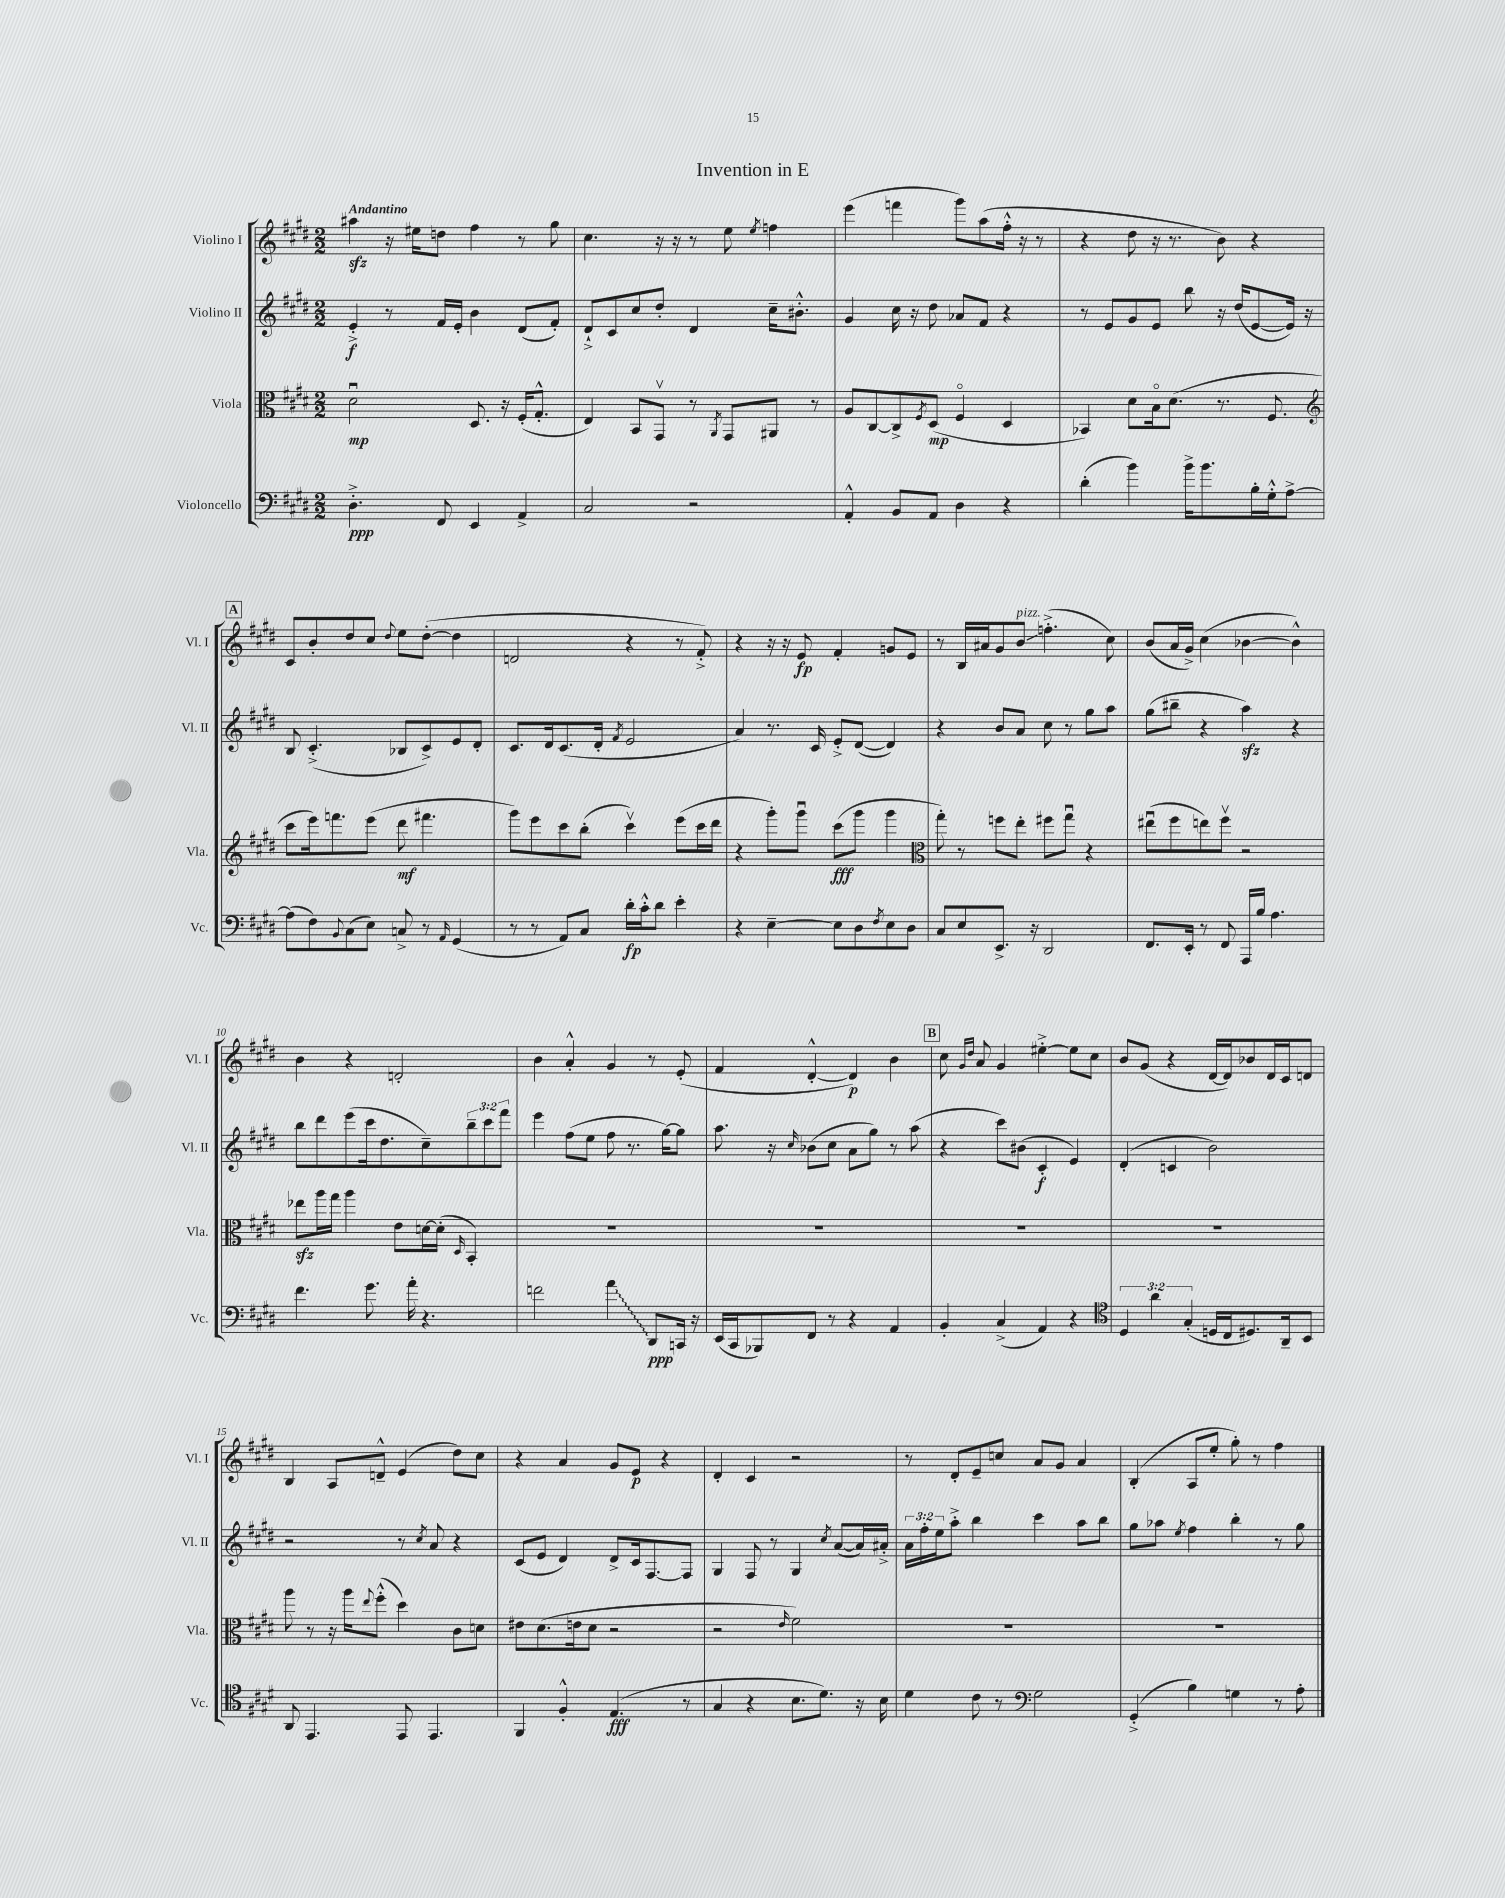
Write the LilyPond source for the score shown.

\header { title = "Invention in E" }
<<
\new StaffGroup <<
\new Staff = "s0" \with { instrumentName = "Violino I" shortInstrumentName = "Vl. I" } {
    \clef treble \key e \major \numericTimeSignature \time 2/2 \tempo "Andantino"
    ais''4\sfz r16 eis''16 d''8 fis''4 r8 gis''8 |
    cis''4. r16 r16 r8 e''8 \acciaccatura { e''8 } f''4 |
    e'''4( f'''4 gis'''8) a''8( fis''16-.-^ r16 r8 |
    r4 dis''8 r16 r8. b'8) r4 |
    \mark \markup { \box "A" } cis'8 b'8-. dis''8 cis''8 \appoggiatura { dis''8 } e''8 dis''8~-.( dis''4 |
    d'2 r4 r8 fis'8-.->) |
    r4 r16 r16 e'8\fp fis'4-. g'8 e'8 |
    r8 b16 ais'16 gis'8 b'8\glissando^\markup { \italic "pizz." } f''4.-.->( cis''8) |
    b'8( a'16 gis'16->) cis''4( bes'4~ bes'4-^) |
    b'4 r4 d'2-. |
    b'4 a'4-.-^ gis'4 r8 e'8-.( |
    fis'4 dis'4~-.-^ dis'4\p) b'4 |
    \mark \markup { \box "B" } cis''8 \grace { gis'16 dis''16 } a'8 gis'4 eis''4~-.-> eis''8 cis''8 |
    b'8 gis'8( r4 dis'16~ dis'16) bes'8 dis'16 cis'16 d'8 |
    b4 a8 d'8---^ e'4( dis''8) cis''8 |
    r4 a'4 gis'8 e'8\p r4 |
    dis'4-. cis'4 r2 |
    r8 dis'8-. e'8-- c''8 a'8 gis'8 a'4 |
    b4-.( a8 e''8-. gis''8-.) r8 fis''4 \bar "|." |
}
\new Staff = "s1" \with { instrumentName = "Violino II" shortInstrumentName = "Vl. II" } {
    \clef treble \key e \major \numericTimeSignature \time 2/2 \override Staff.TupletNumber.text = #tuplet-number::calc-fraction-text
    e'4-.->\f r8 fis'16 e'16-. b'4 dis'8( fis'8-.) |
    dis'8-!-> cis'8 cis''8 dis''8-. dis'4 cis''16-- bis'8.-.-^ |
    gis'4 cis''16 r16 dis''8 aes'8 fis'8 r4 |
    r8 e'8 gis'8 e'8 b''8 r16 dis''16( e'8~ e'16) r16 |
    \mark \markup { \box "A" } b8 cis'4.-.->( bes8 cis'8->) e'8 dis'8-. |
    cis'8. dis'16 cis'8.( dis'16-. \acciaccatura { fis'8 } e'2 |
    a'4) r8. cis'16 e'8-.-> dis'8~( dis'4) |
    r4 b'8 a'8 cis''8 r8 gis''8 a''8 |
    gis''8( bis''8-- r4 a''4\sfz) r4 |
    b''8 dis'''8 e'''8( cis'''16 dis''8. cis''8--) \tuplet 3/2 { b''8-- cis'''8 fis'''8 } |
    e'''4 fis''8( e''8 fis''8 r8. gis''16~) gis''8 |
    a''8. r16 \grace { cis''16 } bes'8( cis''8 a'8 gis''8) r8 a''8( |
    \mark \markup { \box "B" } r4 cis'''8) bis'8( cis'4-.\f e'4) |
    dis'4-.( c'4 b'2) |
    r2 r8 \acciaccatura { cis''8 } a'8 r4 |
    cis'8( e'8 dis'4) dis'8-> cis'16 fis8.~ fis8 |
    gis4 fis8 r8 gis4 \acciaccatura { cis''8 } a'8~( a'16) ais'16-.-> |
    \tuplet 3/2 { a'16 fis''16-. e''16 } a''8-.-> b''4 cis'''4 a''8 b''8 |
    gis''8 aes''8 \acciaccatura { e''8 } fis''4 b''4-. r8 gis''8 \bar "|." |
}
\new Staff = "s2" \with { instrumentName = "Viola" shortInstrumentName = "Vla." } {
    \clef alto \key e \major \numericTimeSignature \time 2/2
    dis'2\downbow\mp dis8. r16 fis16-.( gis8.-.-^ |
    e4) b,8 gis,8\upbow r8 \acciaccatura { a,8 } gis,8 ais,8 r8 |
    a8 cis8~ cis8-> \acciaccatura { fis8 } dis8\mp( fis4\flageolet dis4 |
    bes,4) dis'8 b16\flageolet dis'8.( r8. fis8. |
    \mark \markup { \box "A" } \clef treble cis'''8 e'''16) f'''8. e'''8( dis'''8\mf fis'''4. |
    gis'''8) e'''8 cis'''8 b''8-.( cis'''4\upbow) e'''8( cis'''16 dis'''16 |
    r4 gis'''8-.) gis'''8\downbow cis'''8\fff( gis'''8 gis'''4 |
    \clef alto gis''8-.) r8 f''8 e''8-. fis''8 gis''8\downbow r4 |
    eis''8\downbow( fis''8 e''8) fis''8\upbow r2 |
    ees''8\sfz a''16 gis''16 a''4 e'8 d'16~ d'16-.( \grace { dis16 } b,4-.) |
    R1 |
    R1 |
    \mark \markup { \box "B" } R1 |
    R1 |
    a''8 r8 r16 a''16 \appoggiatura { e''8 } fis''8-.-^( dis''4) cis'8 d'8 |
    eis'8 dis'8.( e'16 dis'8 r2 |
    r2 \grace { e'16 } fis'2) |
    R1 |
    R1 \bar "|." |
}
\new Staff = "s3" \with { instrumentName = "Violoncello" shortInstrumentName = "Vc." } {
    \clef bass \key e \major \numericTimeSignature \time 2/2 \override Staff.TupletNumber.text = #tuplet-number::calc-fraction-text
    dis4.-.->\ppp fis,8 e,4 a,4-> |
    cis2 r2 |
    a,4-.-^ b,8 a,8 dis4 r4 |
    dis'4-.( b'4) b'16-> b'8. b16-. gis16-.-^ a8~-> |
    \mark \markup { \box "A" } a8( fis8) \appoggiatura { b,8 } cis8( e8) c8-> r8 \grace { a,16 } gis,4( |
    r8 r8 a,8) cis8 dis'16-.\fp cis'16-.-^ dis'8 e'4-. |
    r4 e4~-- e8 dis8 \acciaccatura { fis8 } e8 dis8 |
    cis8 e8 e,8.-> r16 dis,2 |
    fis,8. e,16-. r8 fis,8 a,,16 b16 a4. |
    fis'4. gis'8. a'16-. r4. |
    f'2 \once \override Glissando.style = #'zigzag a'4\glissando dis,8\ppp c,16 r16 |
    e,16( cis,16 bes,,8) fis,8 r8 r4 a,4 |
    \mark \markup { \box "B" } b,4-. cis4->( a,4) r4 |
    \clef tenor \tuplet 3/2 { dis4 a'4 gis4-.( } d16 cis16 dis8.) a,16-- b,8 |
    a,8 e,4. e,8 e,4. |
    fis,4 fis4-.-^ e4.\fff( r8 |
    gis4 r4 b8. dis'8.) r16 b16 |
    dis'4 cis'8 r8 \clef bass gis2 |
    gis,4-.->( b4) g4 r8 a8-. \bar "|." |
}
>>
>>
